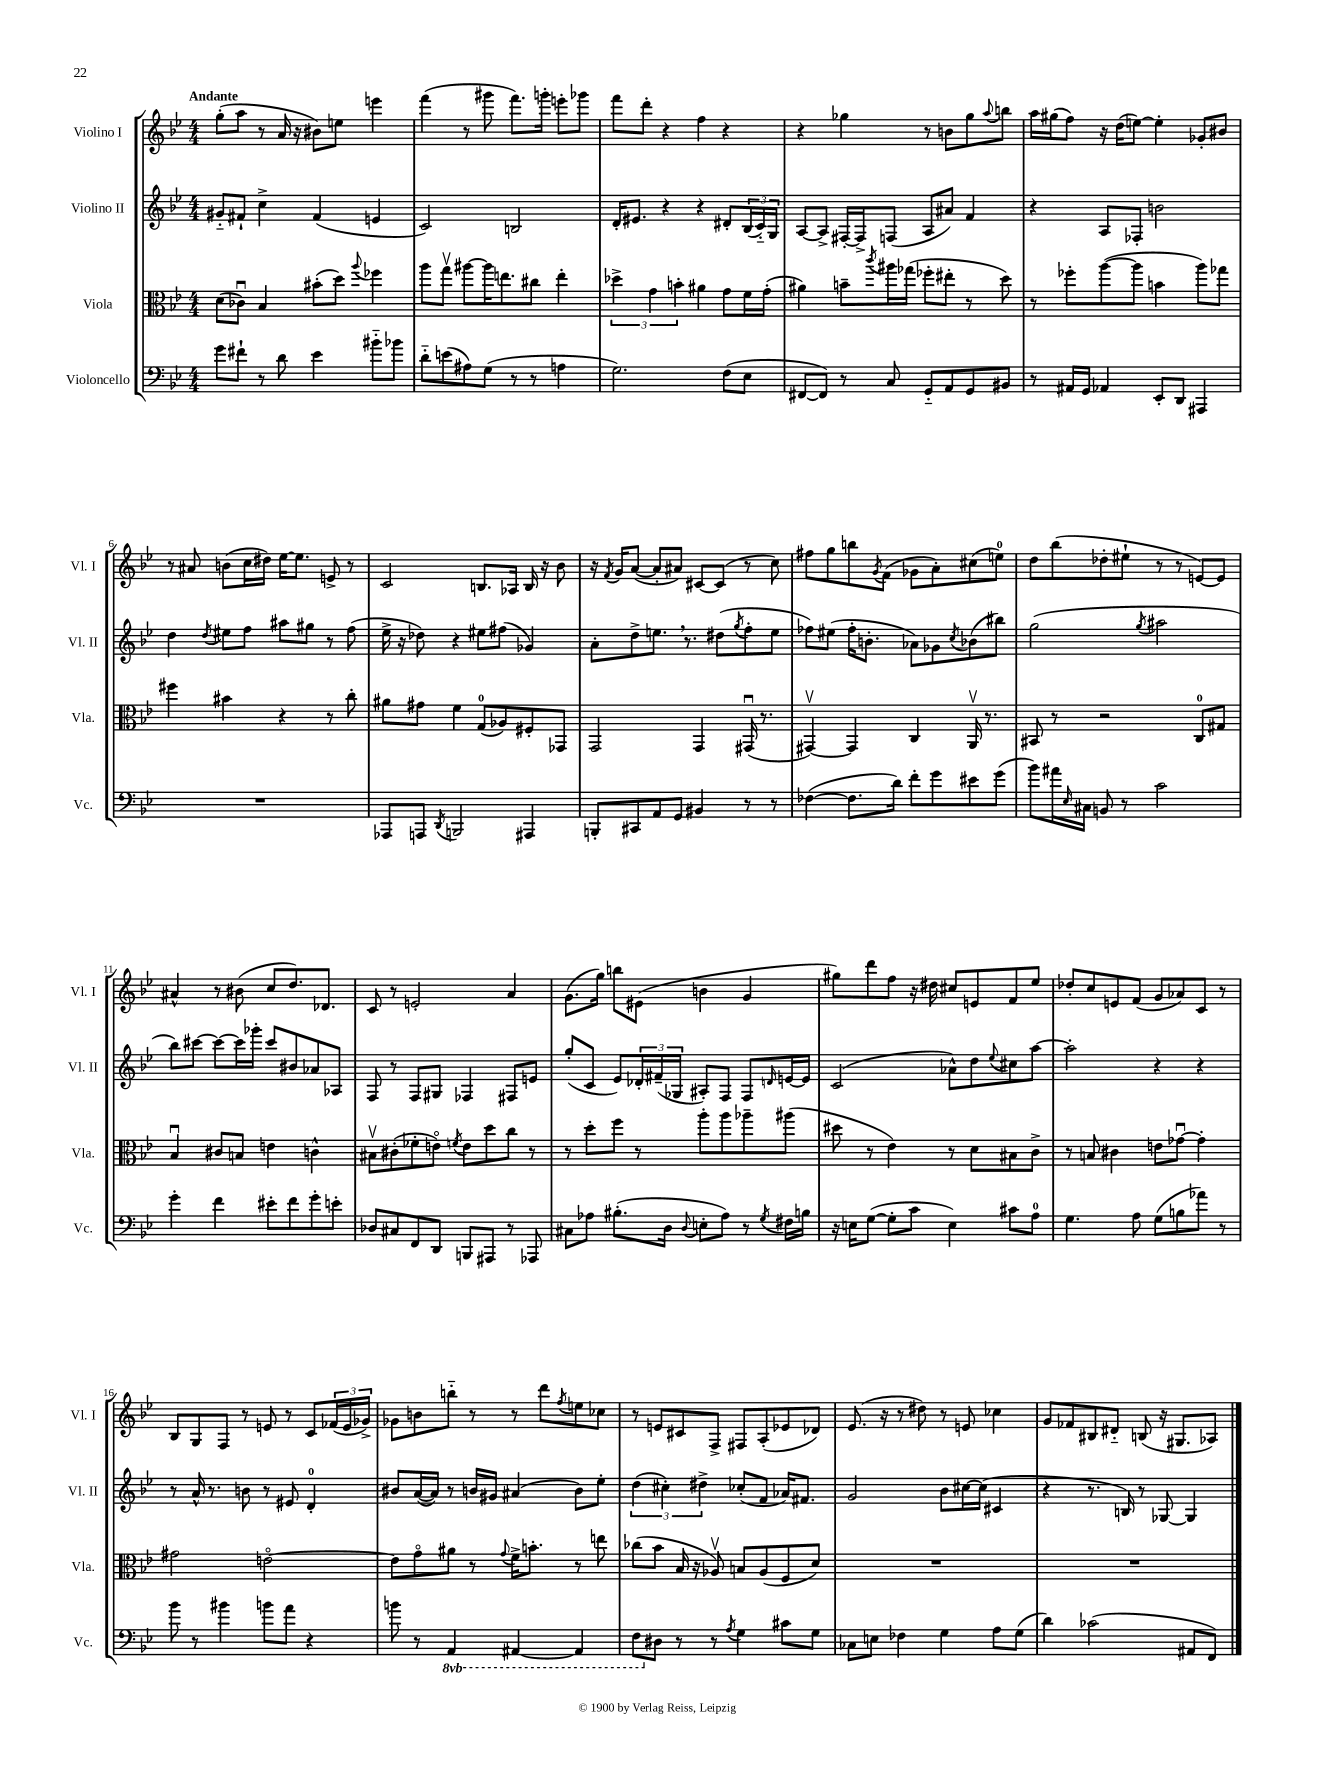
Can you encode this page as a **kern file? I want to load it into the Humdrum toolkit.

**kern	**kern	**kern	**kern
*staff4	*staff3	*staff2	*staff1
*clefF4	*clefC3	*clefG2	*clefG2
*k[b-e-]	*k[b-e-]	*k[b-e-]	*k[b-e-]
*M4/4	*M4/4	*M4/4	*M4/4
8g	(8d	8g#'~	(8gg'
8f#`	8c-u)	8f#`	8aa
8r	4B-	4cc^	8r
8d	.	.	16a
.	.	.	16r
4e-	(8b#'	(4f#	8b#)
.	8dd)	.	8ee
.	8qqaa	.	.
8b#'~	4ff-	4e	4eee
8b-	.	.	.
=	=	=	=
8d'~	8aa	2c)	(4fff
(8e	8ggv	.	.
8A#)	[8aa#	.	8r
(8G	16aa#]	.	8ggg#
.	8.ee	.	.
8r	.	2B	8.fff)
8r	8cc#	.	.
.	.	.	16ggg'
4A	4ee'	.	8eee'
.	.	.	8ggg-
=	=	=	=
2.G)	6dd-^	16d'	8fff
.	.	8.e#	.
.	.	.	8ddd'
.	6g	.	.
.	.	4r	4r
.	6b'	.	.
.	4a#	4r	4ff
(8F	8g	8d#'	4r
8E-	16f	(24B-	.
.	.	24c'~)	.
.	(16g'	.	.
.	.	24G	.
=	=	=	=
[8FF#	4a#)	[8A	4r
8FF#])	.	8A^]	.
8r	8b~	[16F#'	4gg-
.	.	16F#^]	.
.	8qccc	.	.
8C	16aa#	(8F	.
.	(16gg-	.	.
8GG'~	8ff-'	8A	8r
8AA	8ee#'	8a#)	8b
8GG	8r	4f	8gg-
.	.	.	8qqaa
8BB#	8dd)	.	8bb
=	=	=	=
8r	8r	4r	16aa
.	.	.	(16gg#
16AA#	8ff-'	.	8ff)
16GG	.	.	.
4AA-	([8aa	8A	16r
.	.	.	(16dd
.	8aa]	8F-'	[8ee)
8EE-'	4b	2b	4ee']
8DD	.	.	.
4AAA#	8aa)	.	8g-'
.	8gg-	.	8b#
=	=	=	=
1r	4ff#	4dd	8r
.	.	.	8a#
.	.	8qdd	.
.	4b#	8ee#	(8b
.	.	8ff	16cc
.	.	.	16dd#)
.	4r	8aa#	[16ee-
.	.	.	8.ee-]
.	.	8gg#	.
.	8r	8r	8e^
.	8cc'	(8ff	8r
=	=	=	=
8AAA-	8a#	16ee-^	2c
.	.	16r	.
8AAA	8g#	8dd-)	.
8qDD	.	.	.
2BBB	4f	4r	.
.	(8G	8ee#	8.B
.	8A-)	(8ff#	.
.	.	.	16A-
4AAA#	8F#'	4g-)	16B
.	.	.	16r
.	8GG-	.	8b-
=	=	=	=
8BBB'	2GG	8a'	16r
.	.	.	8qf
.	.	.	16g
8CC#	.	8dd^	([8a
8AA	.	8.ee	8a']
8GG	.	.	8a#)
.	.	8.r	.
4BB#	4GG	.	[8c#
.	.	(8dd#	(8c#]
.	.	8qgg	.
8r	(16GG#u	8ff'	8r
.	8.r	.	.
8r	.	8ee	8cc)
=	=	=	=
([4F-	[4GG#v)	8ff-)	8ff#
.	.	(8ee#	8gg
8.F-]	4GG#]	16ff-'	8bb
.	.	8.b'	.
.	.	.	8qg
.	.	.	(8f
16d)	.	.	.
8f'	4C	8a-)	8g-
8g	.	8g-	8a')
.	.	8qcc	.
8e#	16AAv	(8b-	(8cc#
.	8.r	.	.
(8g	.	8bb#)	8ee)
=	=	=	=
8b-)	8BB#	(2gg	8dd
16a#	8r	.	(8bb-
16qqE-	.	.	.
16C#	.	.	.
8BB	2r	.	8dd-'
8r	.	.	8ee#`
.	.	8qgg	.
2c	.	2aa#	8r
.	.	.	8r
.	8C	.	[8e)
.	8G#	.	8e]
=	=	=	=
4g'	4B-u	8bb-)	4a#^^
.	.	[8ccc#	.
4f	8c#	8ccc#_	8r
.	8B	16ccc#]	(8b#
.	.	16ggg-'	.
8e#'	4e	8ccc#	8cc
8f	.	8b#	8.dd)
8g'	4c^^	8a-	.
.	.	.	8.d-
8e'	.	8A-	.
=	=	=	=
8D-	8B#v	8F	8c
8C#	(8c#'	8r	8r
8FF	8f-'	8F	2e'
8DD	8eo)	8G#	.
.	8qf	.	.
8BBB	8e	4F-	.
8AAA#	8dd	.	.
8r	8cc	8F#	4a
8AAA-	8r	8e	.
=	=	=	=
8C#	8r	(8gg'	(8.g
8A-	8dd'	8c	.
.	.	.	16gg)
(8.B#'	8ff	8e-)	8bb
.	8r	24d-'	(8e#
.	.	(24f#~	.
16D	.	.	.
.	.	24G-	.
8qqD	.	.	.
8E'	8aa'	8A#')	4b
8A-)	8aa	8F	.
8r	8aa-~	8F	4g
8qG	.	16qqd	.
16F#	(8aa#	[16e	.
16B	.	16e]	.
=	=	=	=
16r	8dd#	(2c	8gg#)
16E	.	.	.
([8G	8r	.	8ddd
8G']	4e-)	.	8ff
8c	.	.	16r
.	.	.	16dd#
4E)	8r	8a-^^)	8cc#
.	8d	8dd	8e
.	.	8qqee-	.
8c#	8B#	8cc#	8f
8A	8c^	[8aa	8ee-
=	=	=	=
4.G	8r	2aa']	8dd-'
.	8B	.	8cc
.	4c#	.	8e
8A	.	.	(8f
(8G	8e	4r	8g
8B	[8g-u	.	8a-)
8a-)	4g-']	4r	8c
8r	.	.	8r
=	=	=	=
8b-	2g#	8r	8B-
8r	.	16a^^	8G
.	.	8.r	.
4b#	.	.	8F
.	.	8b	8r
8b	[2eo	8r	8e
8a	.	8e#	8r
4r	.	4d'	8c
.	.	.	(24f-
.	.	.	24e
.	.	.	24g-^)
=	=	=	=
8b	8e]	8b#	8g-
8r	8go	([16a	8b
.	.	16a])	.
4AAA	8a#	8r	8bb'~
.	8r	16b	8r
.	.	16g#	.
.	8qqg	.	.
[4AAA#	16f^	(4a#	8r
.	8.b'	.	.
.	.	.	8ddd
.	.	.	8qff
4AAA#]	8r	8b)	8ee
.	8ee	8ee-'	8cc-
=	=	=	=
8FF	(8cc-	(6dd	8r
8D#	8b-	.	8e
.	.	6cc#')	.
8r	16B-	.	8c#
.	16r	.	.
.	.	6dd#^	.
8r	8A-v)	.	8F^
8qA	.	.	.
4G	8B	(8cc-'	8F#
.	(8A-	8f	(8A'
8c#	8F	16a-)	8e-
.	.	8.f#	.
8G	8d)	.	8d-)
=	=	=	=
8C-	1r	2g	(8.e-
8E	.	.	.
.	.	.	16r
4F-	.	.	8r
.	.	.	8dd#)
4G	.	8b-	8r
.	.	[16cc#	8e
.	.	(16cc#]	.
8A	.	4c#	4cc-
(8G	.	.	.
=	=	=	=
4d)	1r	4r	8g
.	.	.	8f-
(2c-	.	8.r	8B#
.	.	.	8d#'~
.	.	16B)	.
.	.	8r	(8B
.	.	[8G-	16r
.	.	.	8.G#
8AA#	.	4G-]	.
8FF)	.	.	8A-)
==	==	==	==
*-	*-	*-	*-
